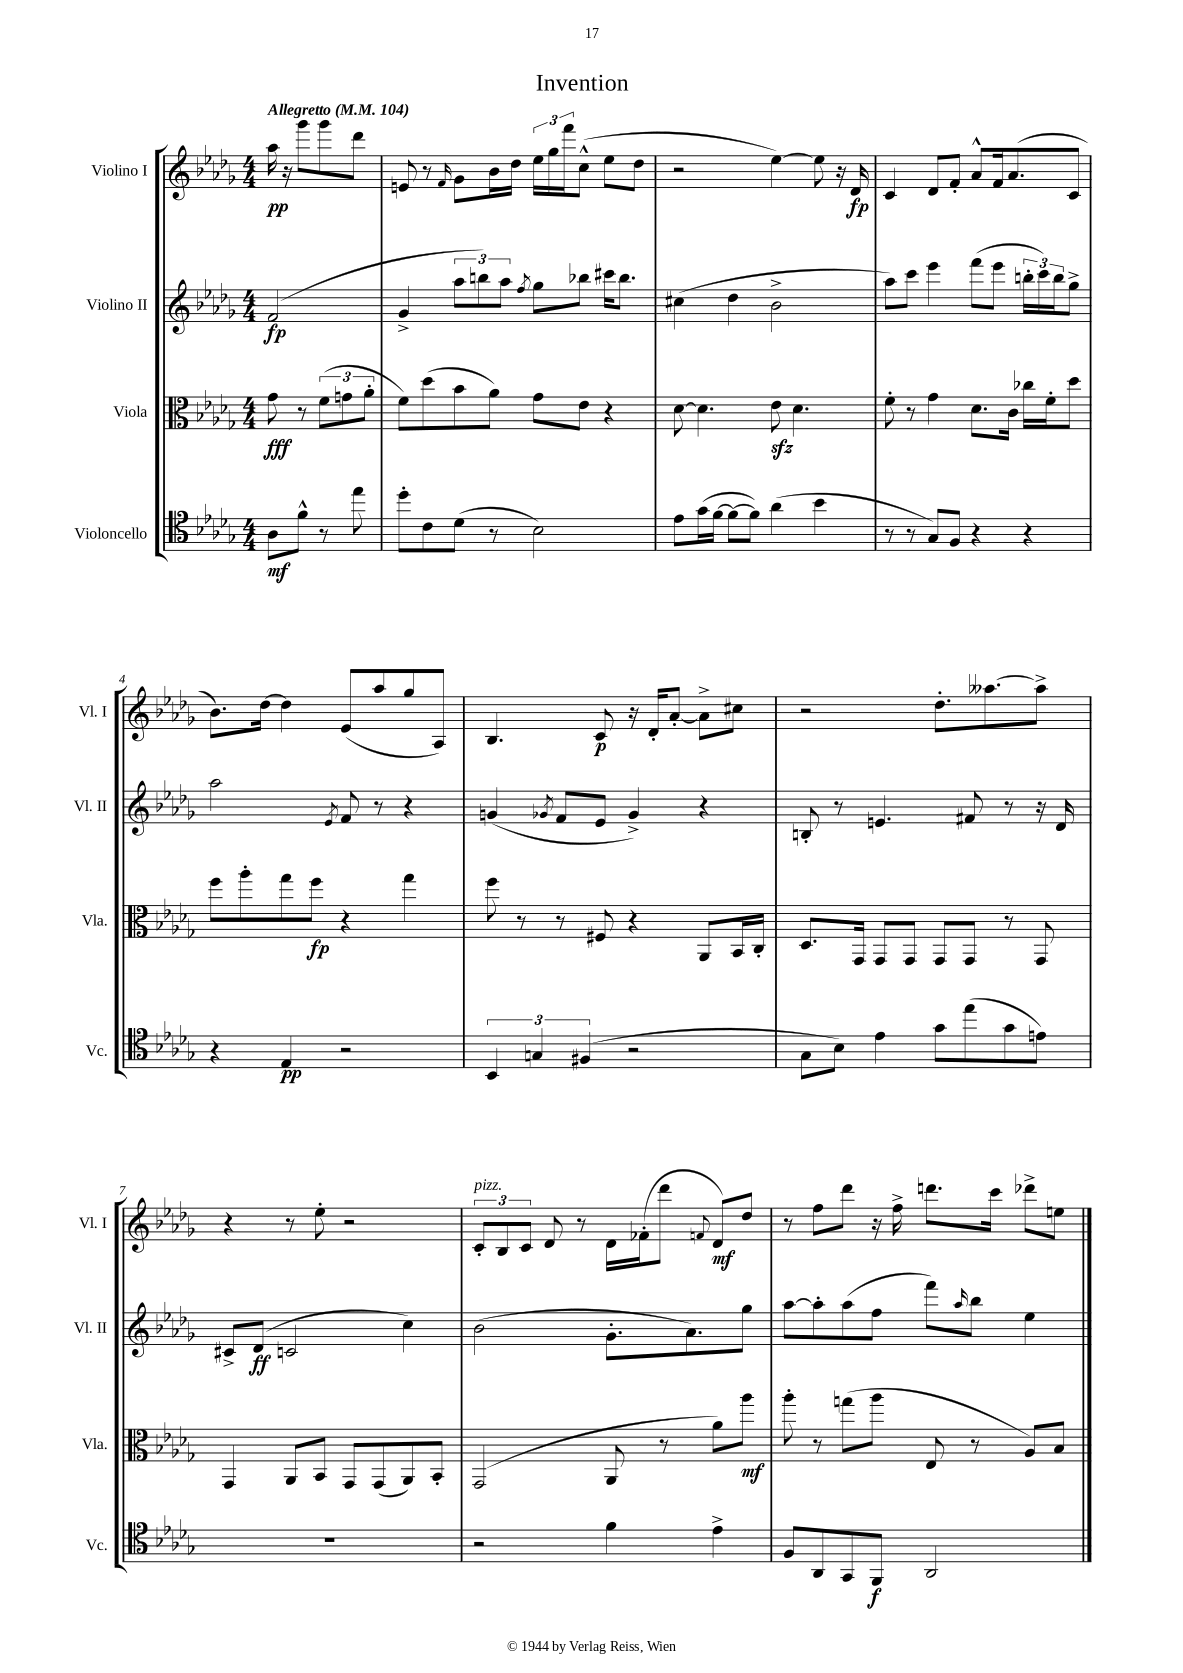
\header { title = "Invention" }
<<
\new StaffGroup <<
\new Staff = "s0" \with { instrumentName = "Violino I" shortInstrumentName = "Vl. I" } {
    \clef treble \key des \major \numericTimeSignature \time 4/4 \partial 2 \tempo "Allegretto" 4 = 104
    aes''16\pp r16 ges'''8 ges'''8 des'''8 |
    e'8 r8 \grace { f'16 } ges'8 bes'16 des''16 \tuplet 3/2 { ees''16 ges''16 f'''16 } c''8-^( ees''8 des''8 |
    r2 ees''4~) ees''8 r16 des'16\fp |
    c'4 des'8 f'8-. aes'8-^ f'16 aes'8.( c'8 |
    bes'8.) des''16~ des''4 ees'8( aes''8 ges''8 aes8) |
    bes4. c'8\p r16 des'16-. aes'8~-. aes'8-> cis''8 |
    r2 des''8.-. aeses''8.~ aeses''8-> |
    r4 r8 ees''8-. r2 |
    \tuplet 3/2 { c'8-.^\markup { \italic "pizz." } bes8 c'8 } des'8 r8 des'16 fes'16-.( des'''8 \appoggiatura { f'8 } des'8\mf) des''8 |
    r8 f''8 des'''8 r16 f''16-> d'''8. c'''16 des'''8-> e''8 \bar "|." |
}
\new Staff = "s1" \with { instrumentName = "Violino II" shortInstrumentName = "Vl. II" } {
    \clef treble \key des \major \numericTimeSignature \time 4/4 \partial 2
    f'2\fp( |
    ges'4-> \tuplet 3/2 { aes''8 b''8) aes''8 } \acciaccatura { f''8 } ges''8 bes''8 cis'''16 bes''8. |
    cis''4( des''4 bes'2-> |
    aes''8) c'''8 ees'''4 f'''8( ees'''8 \tuplet 3/2 { b''16-. c'''16) b''16 } ges''8-> |
    aes''2 \acciaccatura { ees'8 } f'8 r8 r4 |
    g'4( \acciaccatura { ges'8 } f'8 ees'8 ges'4->) r4 |
    b8-. r8 e'4. fis'8 r8 r16 des'16 |
    cis'8-> des'8\ff( c'2 c''4) |
    bes'2( ges'8.-. aes'8.) ges''8 |
    aes''8~ aes''8-. aes''8( f''8 f'''8) \grace { aes''16 } bes''8 ees''4 \bar "|." |
}
\new Staff = "s2" \with { instrumentName = "Viola" shortInstrumentName = "Vla." } {
    \clef alto \key des \major \numericTimeSignature \time 4/4 \partial 2
    ges'8\fff r8 \tuplet 3/2 { f'8( g'8 aes'8-. } |
    f'8) des''8( bes'8 aes'8) ges'8 ees'8 r4 |
    des'8~ des'4. ees'8\sfz des'4. |
    f'8-. r8 ges'4 des'8. c'16 ces''16 f'16-. des''8 |
    f''8 aes''8-. ges''8 f''8\fp r4 ges''4 |
    f''8 r8 r8 fis8 r4 aes,8 bes,16 c16-. |
    des8. ges,16 ges,8 ges,8 ges,8 ges,8 r8 ges,8 |
    ges,4 aes,8 bes,8 ges,8 ges,8( aes,8) bes,8-. |
    ges,2( aes,8 r8 aes'8) aes''8\mf |
    aes''8-. r8 g''8( aes''8 ees8 r8 aes8) bes8 \bar "|." |
}
\new Staff = "s3" \with { instrumentName = "Violoncello" shortInstrumentName = "Vc." } {
    \clef tenor \key des \major \numericTimeSignature \time 4/4 \partial 2
    aes8\mf f'8-^ r8 ees''8 |
    des''8-. c'8 des'8( r8 bes2) |
    ees'8 ges'16( f'16~ f'8~ f'8) aes'4( bes'4 |
    r8 r8 ges8) f8 r4 r4 |
    r4 ees4\pp r2 |
    \tuplet 3/2 { bes,4 g4 fis4( } r2 |
    ges8 bes8) ees'4 ges'8 ees''8( ges'8 e'8) |
    R1 |
    r2 f'4 ees'4-> |
    f8 aes,8 ges,8 f,8\f aes,2 \bar "|." |
}
>>
>>
